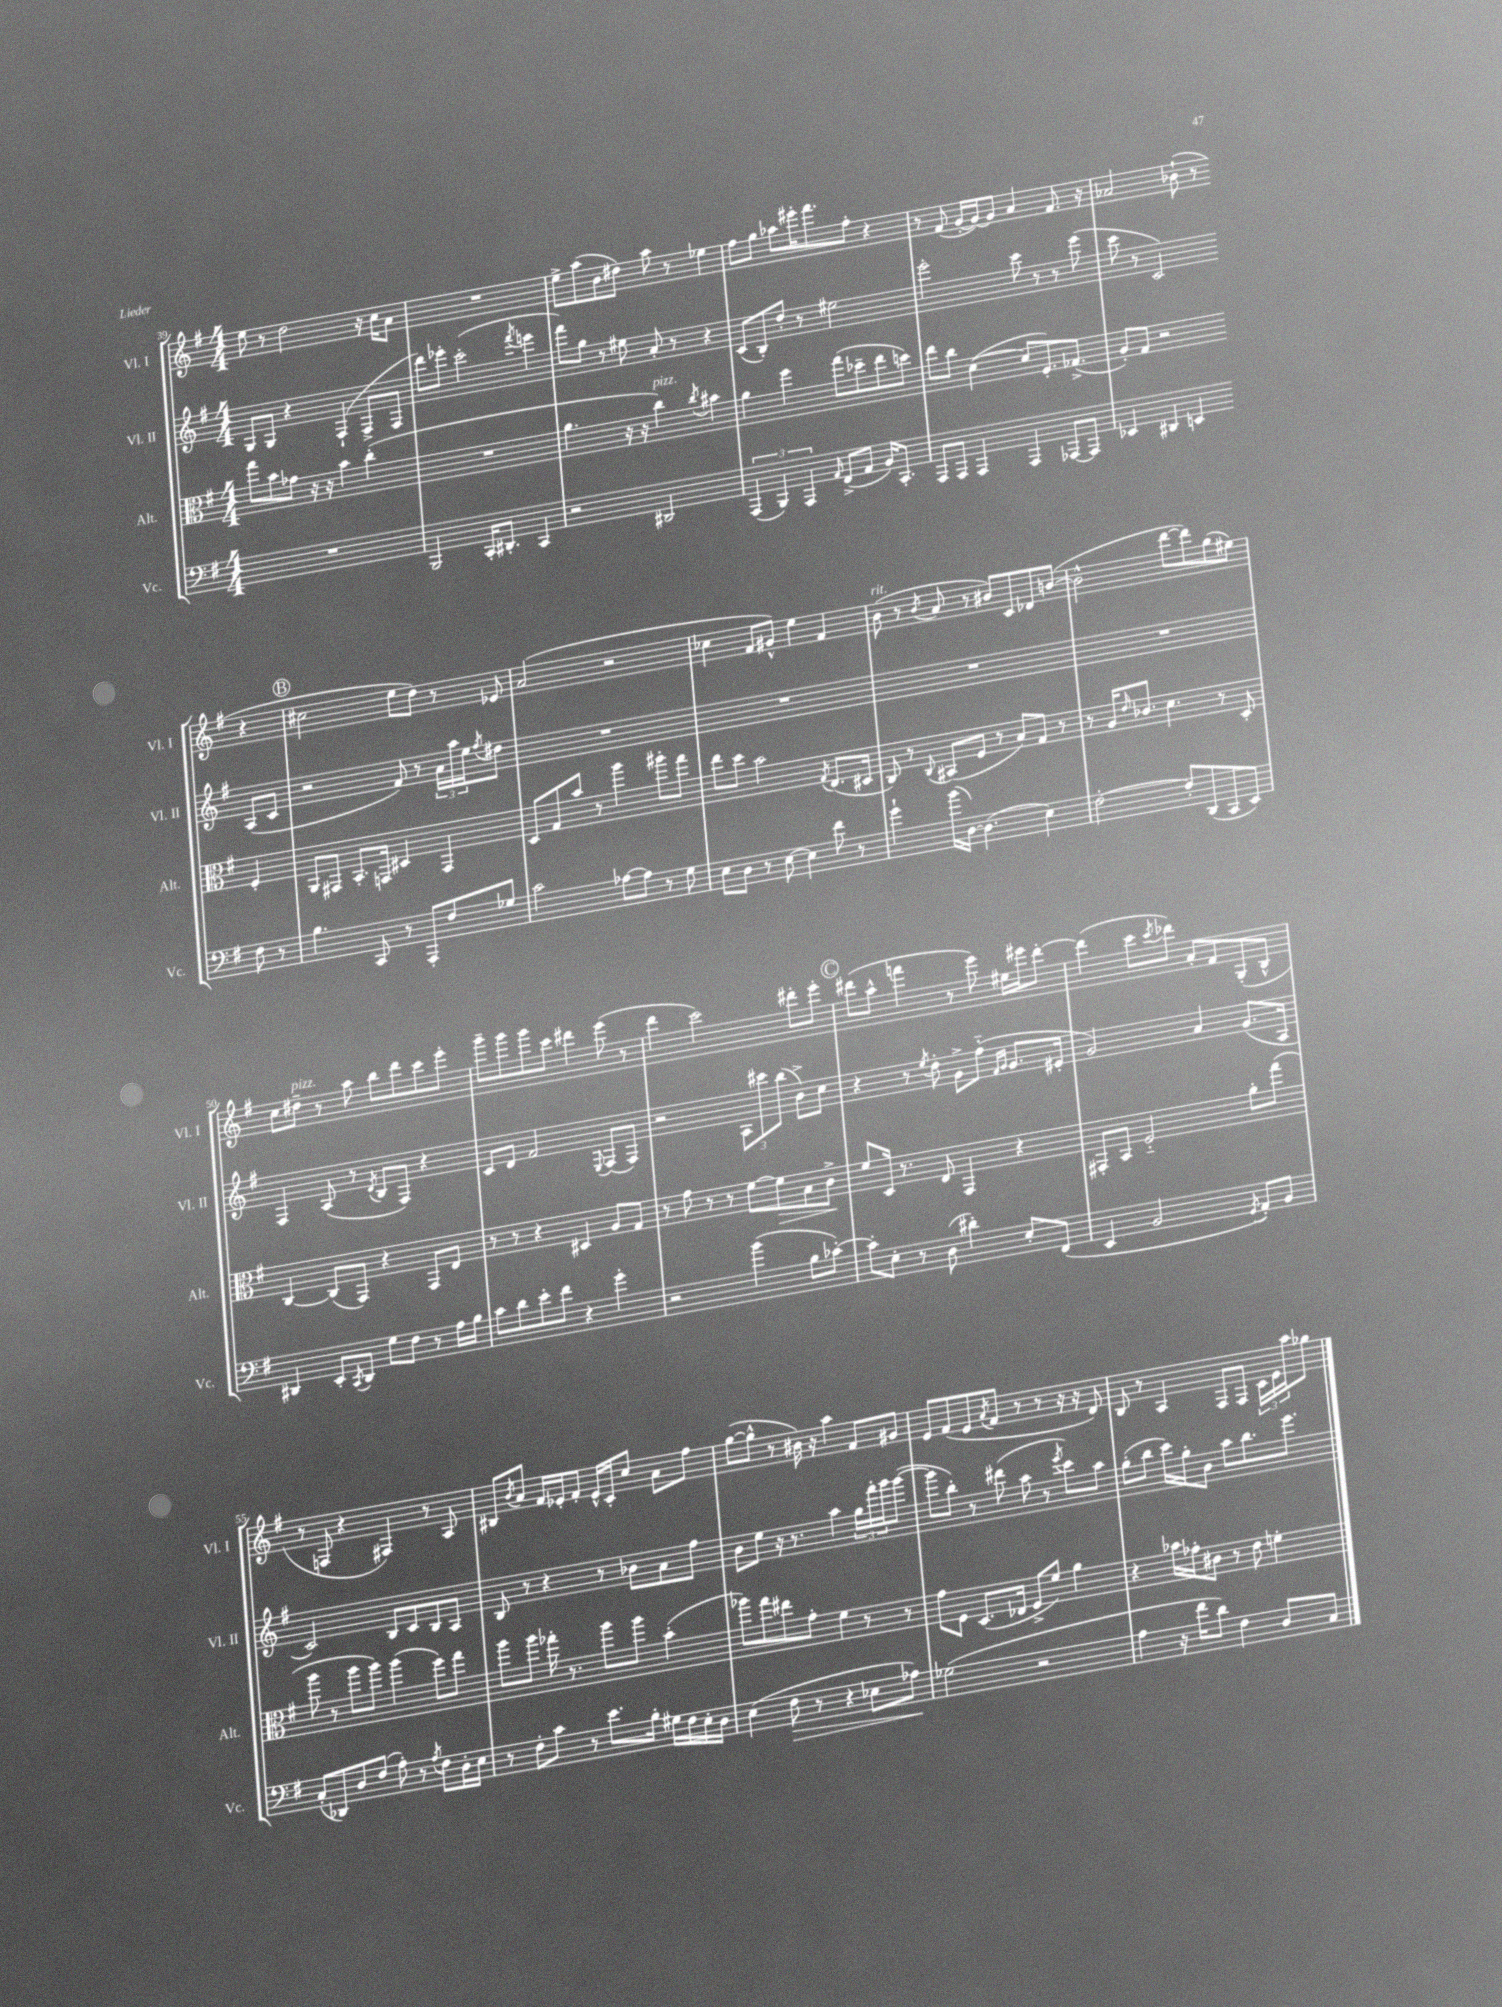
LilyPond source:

<<
\new StaffGroup <<
\new Staff = "s0" \with { instrumentName = "Vl. I" shortInstrumentName = "Vl. I" } {
    \clef treble \key g \major \numericTimeSignature \time 4/4
    e''8 r8 d''2 r16 c''16 a'8 |
    R1 |
    e''8-> a''8( b'8 dis''8) a''8 r8 ees''4 |
    fis''8 g''8 aes''8 eis'''16-. fis'''8. fis''8-. r4 |
    r8 fis'8( g'16~-. g'16~) g'8 a'4 fis'8. r16 |
    aes'2 bes'8-!( r8 r4 |
    \mark \markup { \circle "B" } cis''2 e''8 d''8) r8 ees'8 |
    a'2( r2 |
    ces''4 fis'8 gis'8-^) e''4 fis'4 |
    b'8^\markup { \italic "rit." }( r8 \acciaccatura { b'8 } a'8 r8 bis'8) c'8 des'8 b'8~( |
    b'2-^ d'''8~ d'''8) g''8( eis''8) |
    c''8 dis''8--^\markup { \italic "pizz." } r8 a''8 b''8 d'''8 c'''8 e'''8-. |
    g'''8-- g'''8 g'''8 c'''8 dis'''4 e'''8( r8 |
    d'''4 c'''2) dis'''8-. e'''8-. |
    \mark \markup { \circle "C" } dis'''8( a''8-^ f'''4 r8 e'''8) eis''16 eis'''16 dis'''8~-. |
    dis'''4( c'''8 \acciaccatura { c'''8 } des'''8) a'8-. fis'8 g8-.( b8-^ |
    r8 f8 r4 fis4) r8 a8 |
    bis8 \acciaccatura { b'8 } a'8 fis'16 ees'16-. fis'8-. ees'16-^ c'16-. c''8 a'8 fis''8 |
    g''8~( g''8-^ r8 bis'16) r16 a''4 fis'8 gis'8 |
    e'8 fis'8( e'8 \acciaccatura { a'8 } fis'8 r8 r8 r16 r16 d'8) |
    b8 r8 a4 fis8 fis8 \tuplet 3/2 { c'16 e'16 a''16 } ges''8 \bar "|." |
}
\new Staff = "s1" \with { instrumentName = "Vl. II" shortInstrumentName = "Vl. II" } {
    \clef treble \key g \major \numericTimeSignature \time 4/4
    g8 g8 r4 fis4-!( fis8-> fis8 |
    d'''8) ees'''8-. c'''2-.( \acciaccatura { fis'''8 } e'''4 |
    fis'''8) g''8 r8 eis''8 a'8-. r8 r4 |
    c'8( b8-.) d''8-. r8 eis''2 |
    e'''2-. c'''8 r8 r8 e'''8( |
    c'''8 r8 c'2) a8( c'8 |
    \mark \markup { \circle "B" } r2 fis'8) r8 \tuplet 3/2 { a'16 a''16 e''16 } \acciaccatura { fis''8 } dis''8 |
    R1 |
    R1 |
    R1 |
    R1 |
    fis4 a8( r8 \acciaccatura { d'8 } b8 fis8) r4 |
    c'8 d'8 fis'2 \appoggiatura { e8 } fis8( fis8) |
    r2 \tuplet 3/2 { a8 cis'''8 b''8( } b'8->) c''8 |
    \mark \markup { \circle "C" } r4 r8 \acciaccatura { e''8 } d''8-. g'8-> fis''8-_( \grace { fis'16 g'16 } g'8. eis'16-. |
    g'2) a'4 g'8.( a16 |
    c'2) b8 c'8 b8 a8 |
    b8 r8 r4 r8 bes'8 a'8 fis''8 |
    b'8 e''8 r16 r8. a''4 \tuplet 3/2 { g''16 fis'''16-. g'''16 } g'''8~( |
    g'''8 b''8-.) r8 dis'''8( a''8 r8 \acciaccatura { e'''8 } c'''8) a''8 |
    g''8-.( b''8 c'''16) g''16-. b'8 a''8 b''8. e'''8. \bar "|." |
}
\new Staff = "s2" \with { instrumentName = "Alt." shortInstrumentName = "Alt." } {
    \clef alto \key g \major \numericTimeSignature \time 4/4
    g''8 b'8 ges'8 r16 r16 b'4 c''4-.( |
    R1 |
    a'4. r16 r16 c''4^\markup { \italic "pizz." }) \acciaccatura { c''8 } bis'4 |
    a'4 fis''4 g''8( des''8-- e''8 d''8) |
    e''8 c''8 d'4~( d'8 fis8.-.) ges8.->( |
    a8-.) g8 r2 fis4-. |
    \mark \markup { \circle "B" } a,8 gis,8 b,8.-. g,16 dis4 g,4 |
    d8 g8 b'8 r8 a''4 ais''8-. g''8 |
    e''8 d''8 b'2 \acciaccatura { g8 } e8.( dis16 |
    c8) r8 \appoggiatura { c8 } bis,8( fis8 r8 b8) g8 r8 |
    r8 a16 \grace { e'16 } ces'8. d'4. r8 d8-. |
    c4~ c8( g,8) r4 g,8 e8 |
    r8 r8 r4 dis4 a8 g8 |
    r8 g'8 r8 r8 fis'8~ fis'8\> b8 c'8->\! |
    \mark \markup { \circle "C" } fis'8 d16 r8. e8 g,4 r4 |
    gis,8-. b,8 fis2-_ a'8-. g''8( |
    a''8 r8 a''8 a''8) a''4( fis''8) g''8 |
    a''8 a''8 ges''16-. r8. a''8 a''8 b'4-.( |
    aes''8) g''8 eis''8 g'8-. fis'4 r8 r8 |
    g'8 fis8 d8.( ees16 fis8-> fis'8) a'4 |
    r4 bes'16 ges'16-. cis'8 r8 e'8 f'4-. \bar "|." |
}
\new Staff = "s3" \with { instrumentName = "Vc." shortInstrumentName = "Vc." } {
    \clef bass \key g \major \numericTimeSignature \time 4/4
    R1 |
    b,,2 c,16-. dis,8.-. c,4 |
    r2 dis,2 |
    \tuplet 3/2 { a,,4( b,,4) a,,4 } \grace { a,16 } fis,8->( a,8 b,16) c,8.-. |
    a,,8 a,,8 a,,4 a,,4 aes,,8~ aes,,8 |
    ees,4 dis,4 e,4 fis8 r8 |
    \mark \markup { \circle "B" } b4. c,8 r8 a,,8-. fis8 ges8 |
    c'2 aes8~ aes8 r8 g8 |
    e8 d8 r8 e8~ e4 fis'8 r8 |
    g'4-! b'16( d16~) d4.( e4) |
    fis2~-. fis8-. d,8( c,8 e,8) |
    dis,4 e,8-. \acciaccatura { c,8 } dis,8 g8 fis8 r8 a16 b16 |
    c'8 d'8 e'8-. fis'8 r4 g'4-. |
    r2 b'4( b8 ces'8~-.) |
    \mark \markup { \circle "C" } ces'8-. e8-. r8 d8( dis'4-.) e8-. fis,8( |
    e,4 b,2 \acciaccatura { g,8 } a,8-.) b,8 |
    c8-.( des,8) d8 fis8( a8-.) r8 \acciaccatura { a8 } fis8 d16-. e16 |
    r8 fis8-. c'8 r8 e'8. b16-. gis16 fis16 e16-. d16 |
    e4( fis8\> r8 r4 ees8 aes8\!) |
    ges2( r2 |
    a4 r16 fis'16 d'8) fis4 d8 c8 \bar "|." |
}
>>
>>
\layout { \context { \Score currentBarNumber = #39 } }
